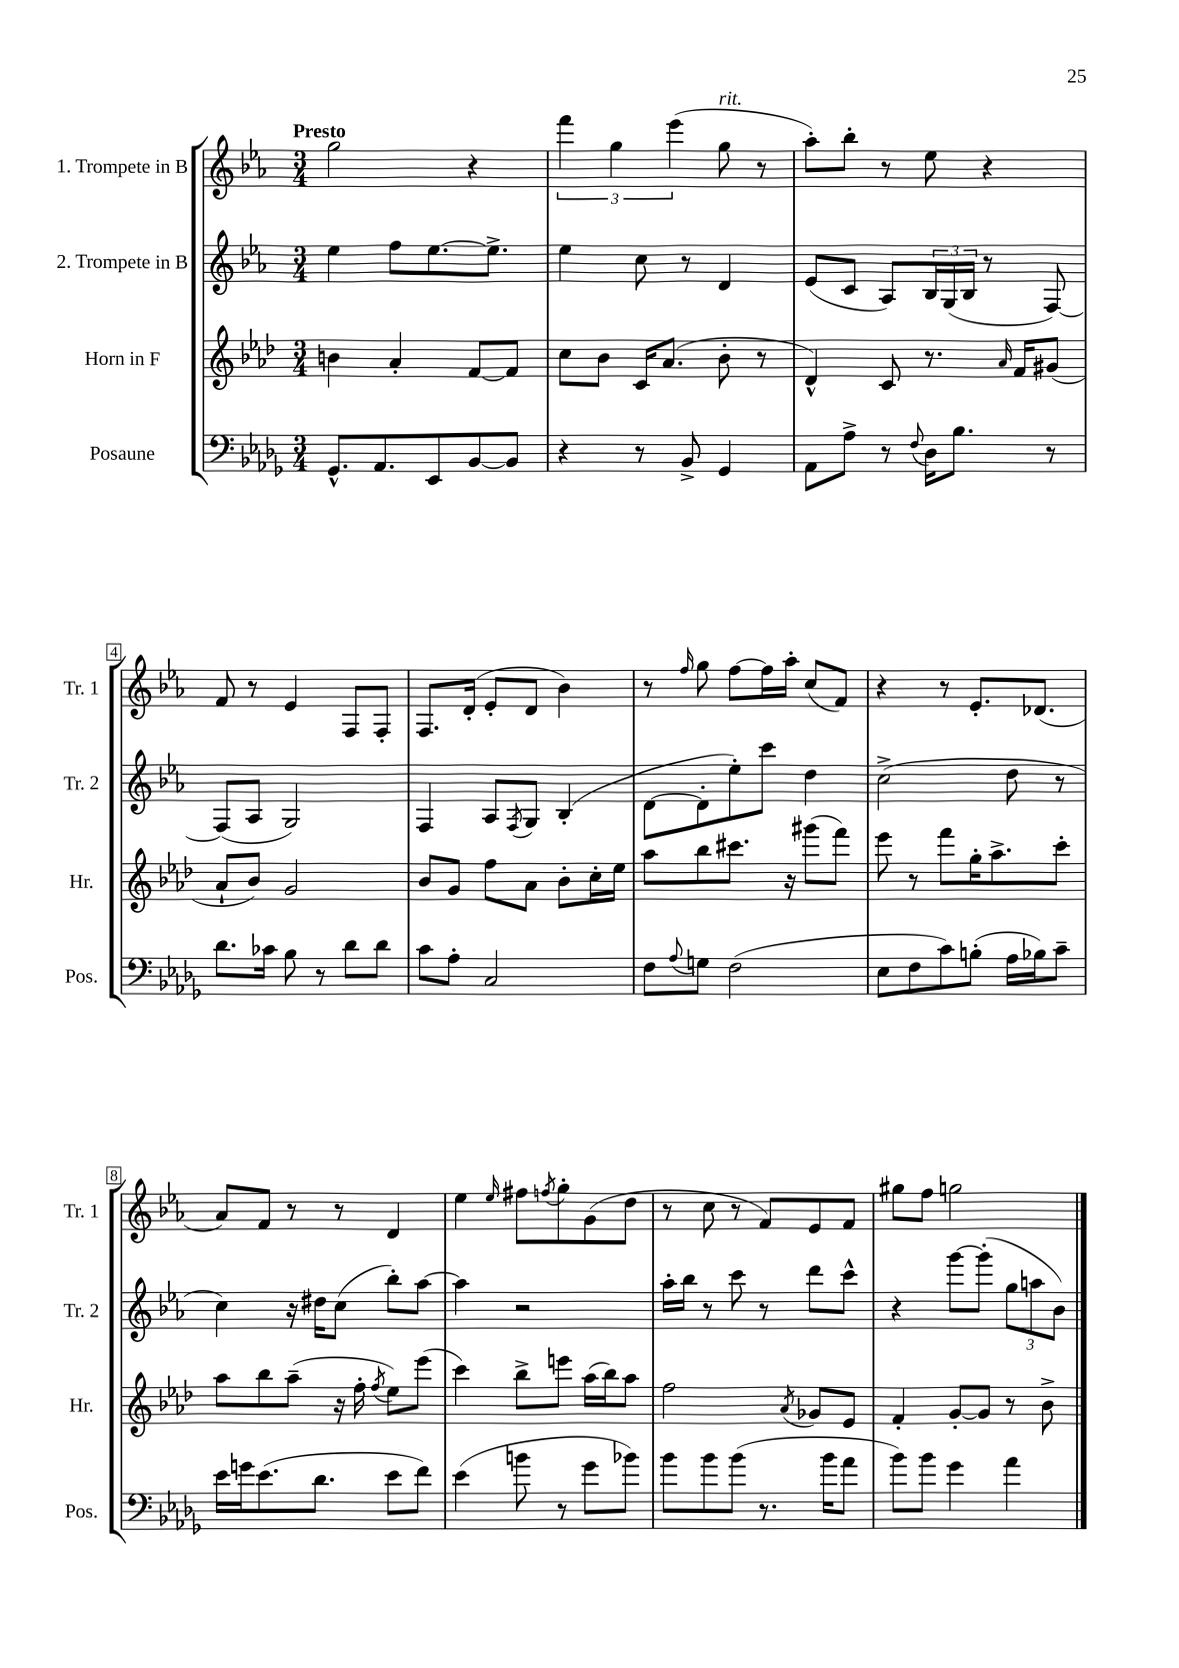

**kern	**kern	**kern	**kern
*staff4	*staff3	*staff2	*staff1
*clefF4	*clefG2	*clefG2	*clefG2
*k[b-e-a-d-g-]	*k[b-e-a-d-]	*k[b-e-a-]	*k[b-e-a-]
*M3/4	*M3/4	*M3/4	*M3/4
8.GG-^^/L	4b\	4ee-\	2gg\
8.AA-/	.	.	.
.	4a-'/	8ff\L	.
8EE-/	.	[8.ee-\	.
[8BB-/	[8f/L	.	4r
.	.	8.ee-^\]J	.
8BB-/]J	8f/]J	.	.
=	=	=	=
4r	8cc\L	4ee-\	6fff\
.	8b-\J	.	.
.	.	.	6gg\
8r	16c/LK	8cc\	.
.	(8.a-/J	.	.
.	.	.	(6eee-\
8BB-^/	.	8r	.
4GG-/	8b-'\	4d/	8gg\
.	8r	.	8r
=	=	=	=
8AA-\L	4d-^^/)	(8e-/L	8aa-'\L)
8A-^\J	.	8c/J	8bb-'\J
8r	8c/	8A-/L)	8r
8qqF/	.	.	.
16D-\LK	8.r	24B-/L	8ee-\
.	.	(24G/	.
8.B-\J	.	.	.
.	.	24B-/JJ	.
.	.	8r	4r
.	16qqa-/	.	.
.	16f/LK	.	.
8r	(8g#/J	[8F/)	.
=	=	=	=
8.d-\L	8a-`/L	(8F/]L	8f/
.	8b-/J)	8A-/J	8r
16c-\Jk	.	.	.
8B-\	2g/	2G/)	4e-/
8r	.	.	.
8d-\L	.	.	8F/L
8d-\J	.	.	8F'/J
=	=	=	=
8c\L	8b-/L	4F/	8.F/L
8A-'\J	8g/J	.	.
.	.	.	(16d'/Jk
2C/	8ff\L	8A-/L	8e-'/L
.	.	8qF/	.
.	8a-\J	8G/J	8d/J
.	8b-'\L	(4B-'/	4b-\)
.	16cc'\L	.	.
.	16ee-\JJ	.	.
=	=	=	=
8F\L	8aa-\L	[8d\L	8r
8qqA-/	.	.	16qqff/
8G\J	8bb-\	8d'\]	8gg\
(2F\	8.ccc#\J	8ee-'\)	[8ff\L
.	.	8ccc\J	16ff\]L
.	16r	.	16aa-'\JJ
.	(8ggg#\L	4dd\	(8cc/L
.	8fff\J)	.	8f/J)
=	=	=	=
8E-\L	8eee-\	(2cc^\	4r
8F\	8r	.	.
8c\)	8fff\L	.	8r
(8B'\J	16gg'\K	.	8.e-'/L
.	8.aa-^\	.	.
16A-\LL	.	8dd\	.
16B-\J)	.	.	(8.d-/J
8c~\J	8ccc'\J	8r	.
=	=	=	=
16e-\LL	8aa-\L	4cc\)	8a-/L)
16g\J	.	.	.
(8.e-\	8bb-\	.	8f/J
.	(8aa-~\J	16r	8r
8.d-\J	.	16dd#\LK	.
.	16r	(8cc\J	8r
.	16ff'\	.	.
.	8qff/	.	.
8e-\L	8ee-\L)	8bb-'\L)	4d/
8f\J)	(8eee-\J	[8aa-\J	.
=	=	=	=
(4e-\	4ccc\)	4aa-\]	4ee-\
.	.	.	16qqee-/
8b\	8bb-^\L	2r	8ff#\L
.	.	.	8qff/
8r	8eee\J	.	8gg'\
8g-\L	(16aa-\LL	.	(8g\
.	16bb-\J)	.	.
8b-\J)	8aa-\J	.	8dd\J
=	=	=	=
8b-\L	2ff\	16aa-'\LL	8r
.	.	16bb-\JJ	.
8b-\	.	8r	8cc\
(8b-\J	.	8ccc\	8r
8.r	.	8r	8f/L)
.	8qa-/	.	.
.	8g-/L	8ddd\L	8e-/
16b-\LK	.	.	.
8a-\J	8e-/J	8ccc^^\J	8f/J
=	=	=	=
8b-\L)	4f'/	4r	8gg#\L
8b-\J	.	.	8ff\J
4g-\	[8g'/L	[8ggg\L	2gg\
.	8g/]J	(8ggg'\]J	.
4a-\	8r	12gg\L	.
.	.	12aa\	.
.	8b-^\	.	.
.	.	12b-\J)	.
==	==	==	==
*-	*-	*-	*-
